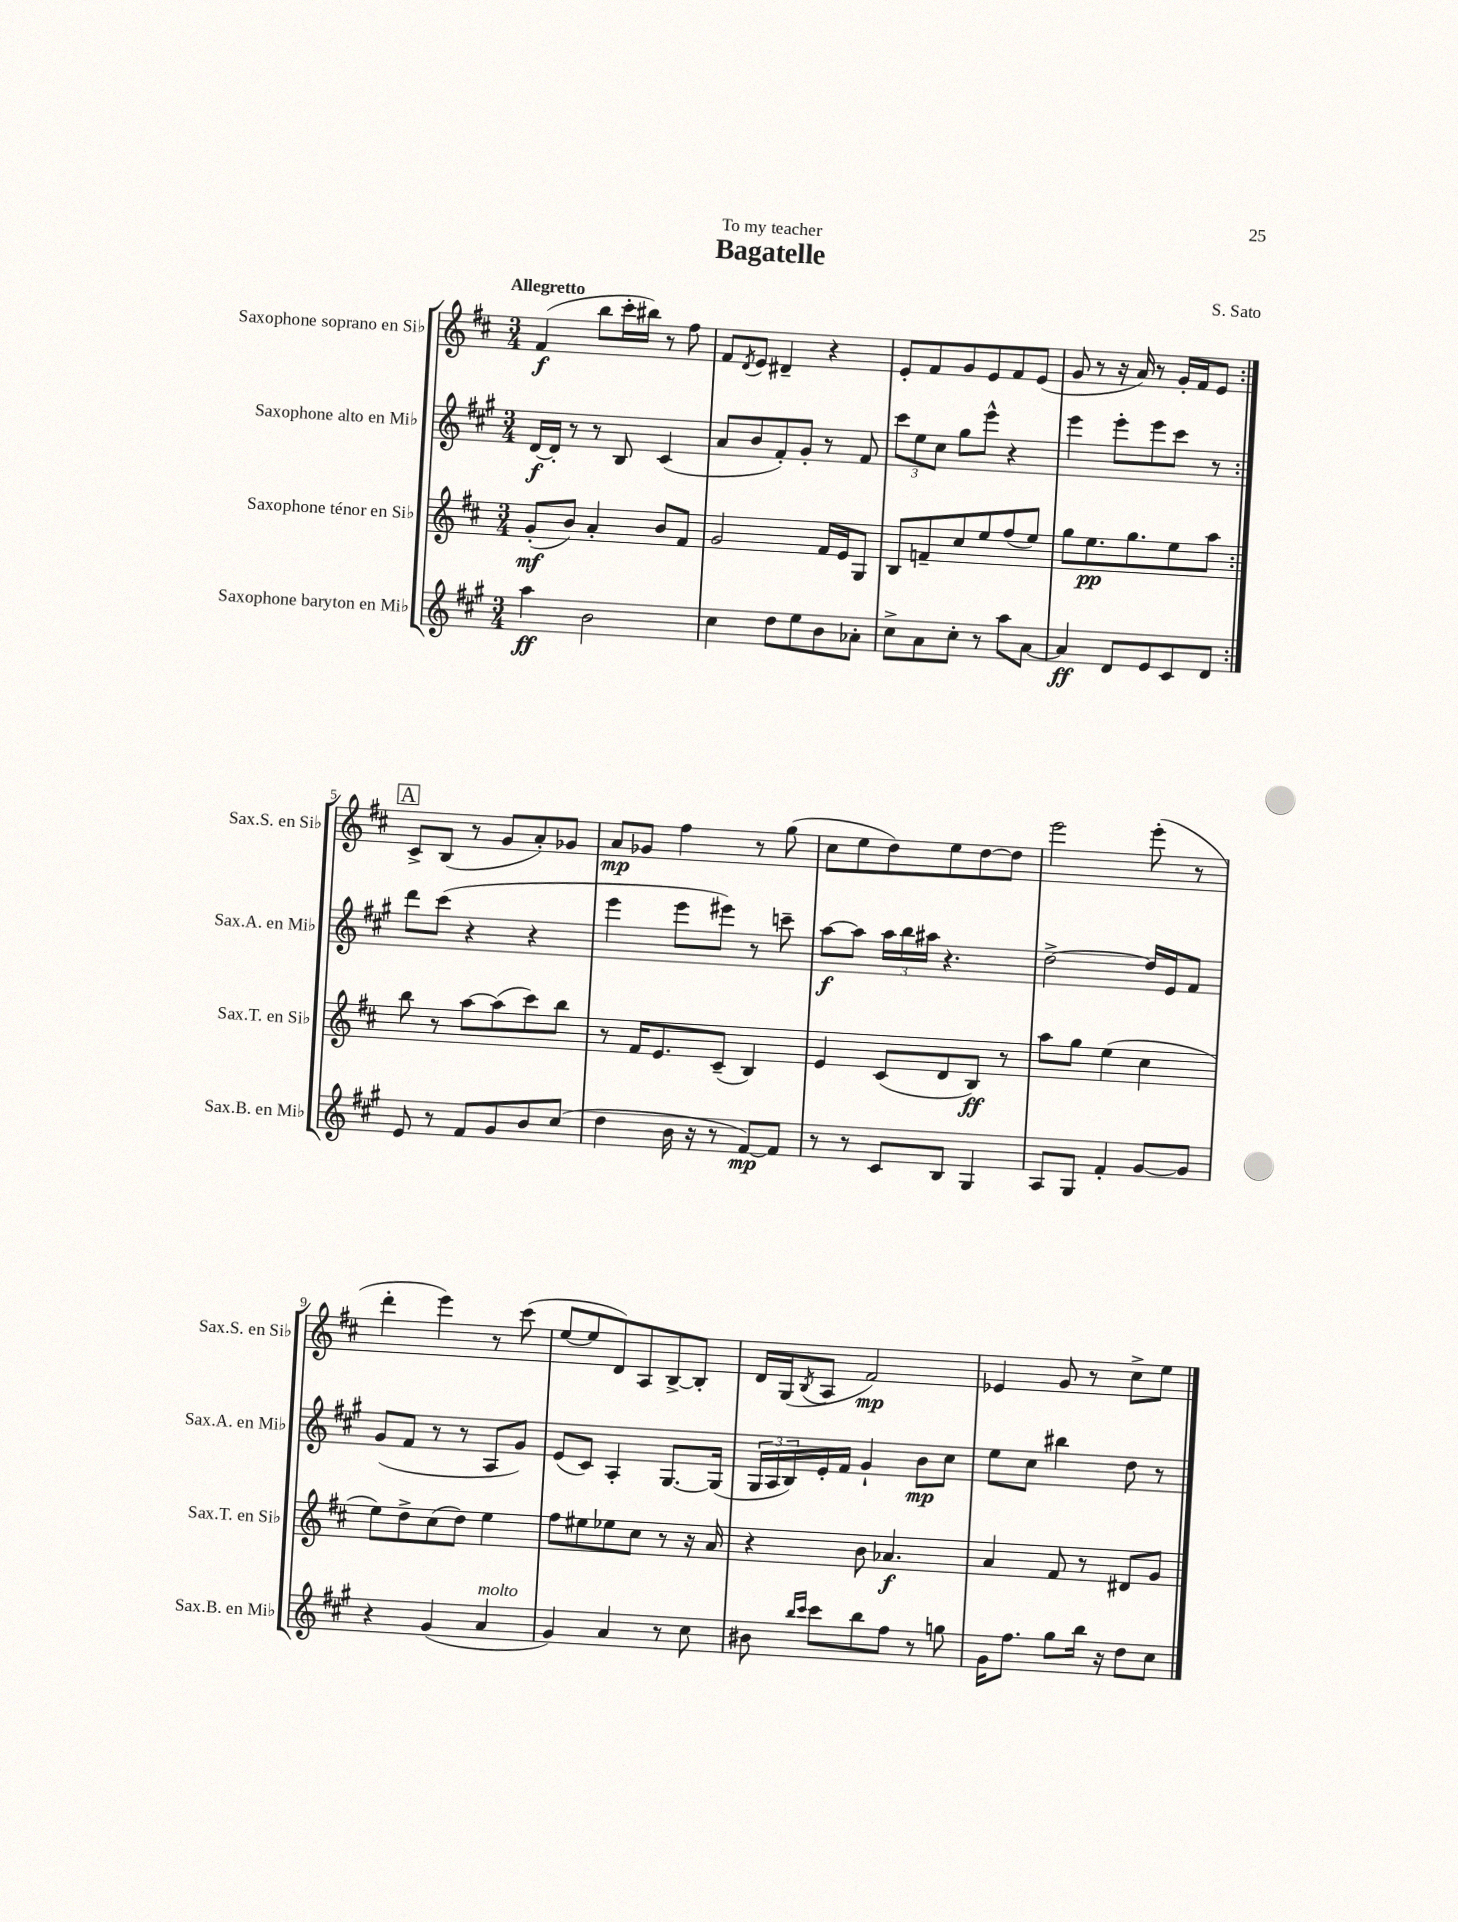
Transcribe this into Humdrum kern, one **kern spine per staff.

**kern	**kern	**kern	**kern
*staff4	*staff3	*staff2	*staff1
*clefG2	*clefG2	*clefG2	*clefG2
*k[f#c#g#]	*k[f#c#]	*k[f#c#g#]	*k[f#c#]
*M3/4	*M3/4	*M3/4	*M3/4
4aa	(8g'	[16d	(4f#
.	.	16d']	.
.	8b)	8r	.
2b	4a'	8r	8bb
.	.	8B	16ccc#'
.	.	.	16bb#)
.	8b	(4c#	8r
.	8f#	.	8ff#
=	=	=	=
4cc#	2g	8a	8f#
.	.	.	8qd
.	.	8b	8e
8dd	.	8f#')	4d#~
8ee	.	8g#'	.
8b	16f#	8r	4r
.	16e	.	.
8a-'	8G	8f#	.
=	=	=	=
8cc#^	8B	12ccc#	8e'
.	.	12ee	.
8a	8f~	.	8f#
.	.	12cc#	.
8cc#'	8cc#	8gg#	8g
8r	8ee	8eee^^	8e
8aa	(8ff#	4r	8f#
[8a	8ee)	.	(8e
=	=	=	=
4a]	8gg	4eee	8g
.	8.ee	.	8r
8d	.	8eee'	16r
.	8.gg	.	16a)
8e	.	8eee	8r
8c#	8ee	8ccc#	16g'
.	.	.	16f#
8d	8aa	8r	8e
=:|!	=:|!	=:|!	=:|!
8e	8bb	8ddd	8c#^
8r	8r	(8ccc#	(8B
8f#	[8aa	4r	8r
8g#	(8aa]	.	8g
8b	8ccc#)	4r	8a')
(8cc#	8bb	.	8g-
=	=	=	=
4dd	8r	4eee	8a
.	16f#	.	8g-
.	8.e	.	.
16b	.	8eee	4ff#
16r	.	.	.
8r	(8c#~	8eee#)	.
[8f#)	4B)	8r	8r
8f#]	.	8ccc~	(8gg
=	=	=	=
8r	4e	[8aa	8cc#
8r	.	8aa]	8ee
8c#	(8c#	24aa	8dd)
.	.	24bb	.
.	.	24aa#	.
8B	8d	4.r	8ee
4G#	8B)	.	[8dd
.	8r	.	8dd]
=	=	=	=
8A	8aa	[2dd^	2eee
8G#	8gg	.	.
4f#'	(4ee	.	.
[8g#	4cc#	16dd]	(8eee'
.	.	16e	.
8g#]	.	8f#	8r
=	=	=	=
4r	8ee)	(8g#	4ddd'
.	8dd^	8f#	.
(4g#	(8cc#	8r	4eee)
.	8dd)	8r	.
4a	4ee	8A	8r
.	.	8g#)	(8ccc#
=	=	=	=
4g#)	8ff#	(8e	[8ee
.	8ee#	8c#)	8ee]
4a	8ee-	4A'	8d)
.	8cc#	.	8A
8r	8r	[8.G#	[8B^
8cc#	16r	.	8B']
.	16a	(16G#]	.
=	=	=	=
8b#	4r	24G#	16d
.	.	24A	.
.	.	.	(16G
.	.	24B)	.
16qqbb	.	.	.
16qqccc#	.	.	8qB
8ccc#	.	16e'	8A
.	.	16f#	.
8bb	8b	4g#`	2f#)
8ff#	4.a-	.	.
8r	.	8b	.
8gg	.	8cc#	.
=	=	=	=
16g#	4a	8ee	4e-
8.ff#	.	.	.
.	.	8cc#	.
8gg#	8f#	4bb#	8g
16bb	8r	.	8r
16r	.	.	.
8dd	8d#	8dd	8cc#^
8cc#	8g	8r	8ee
==	==	==	==
*-	*-	*-	*-
